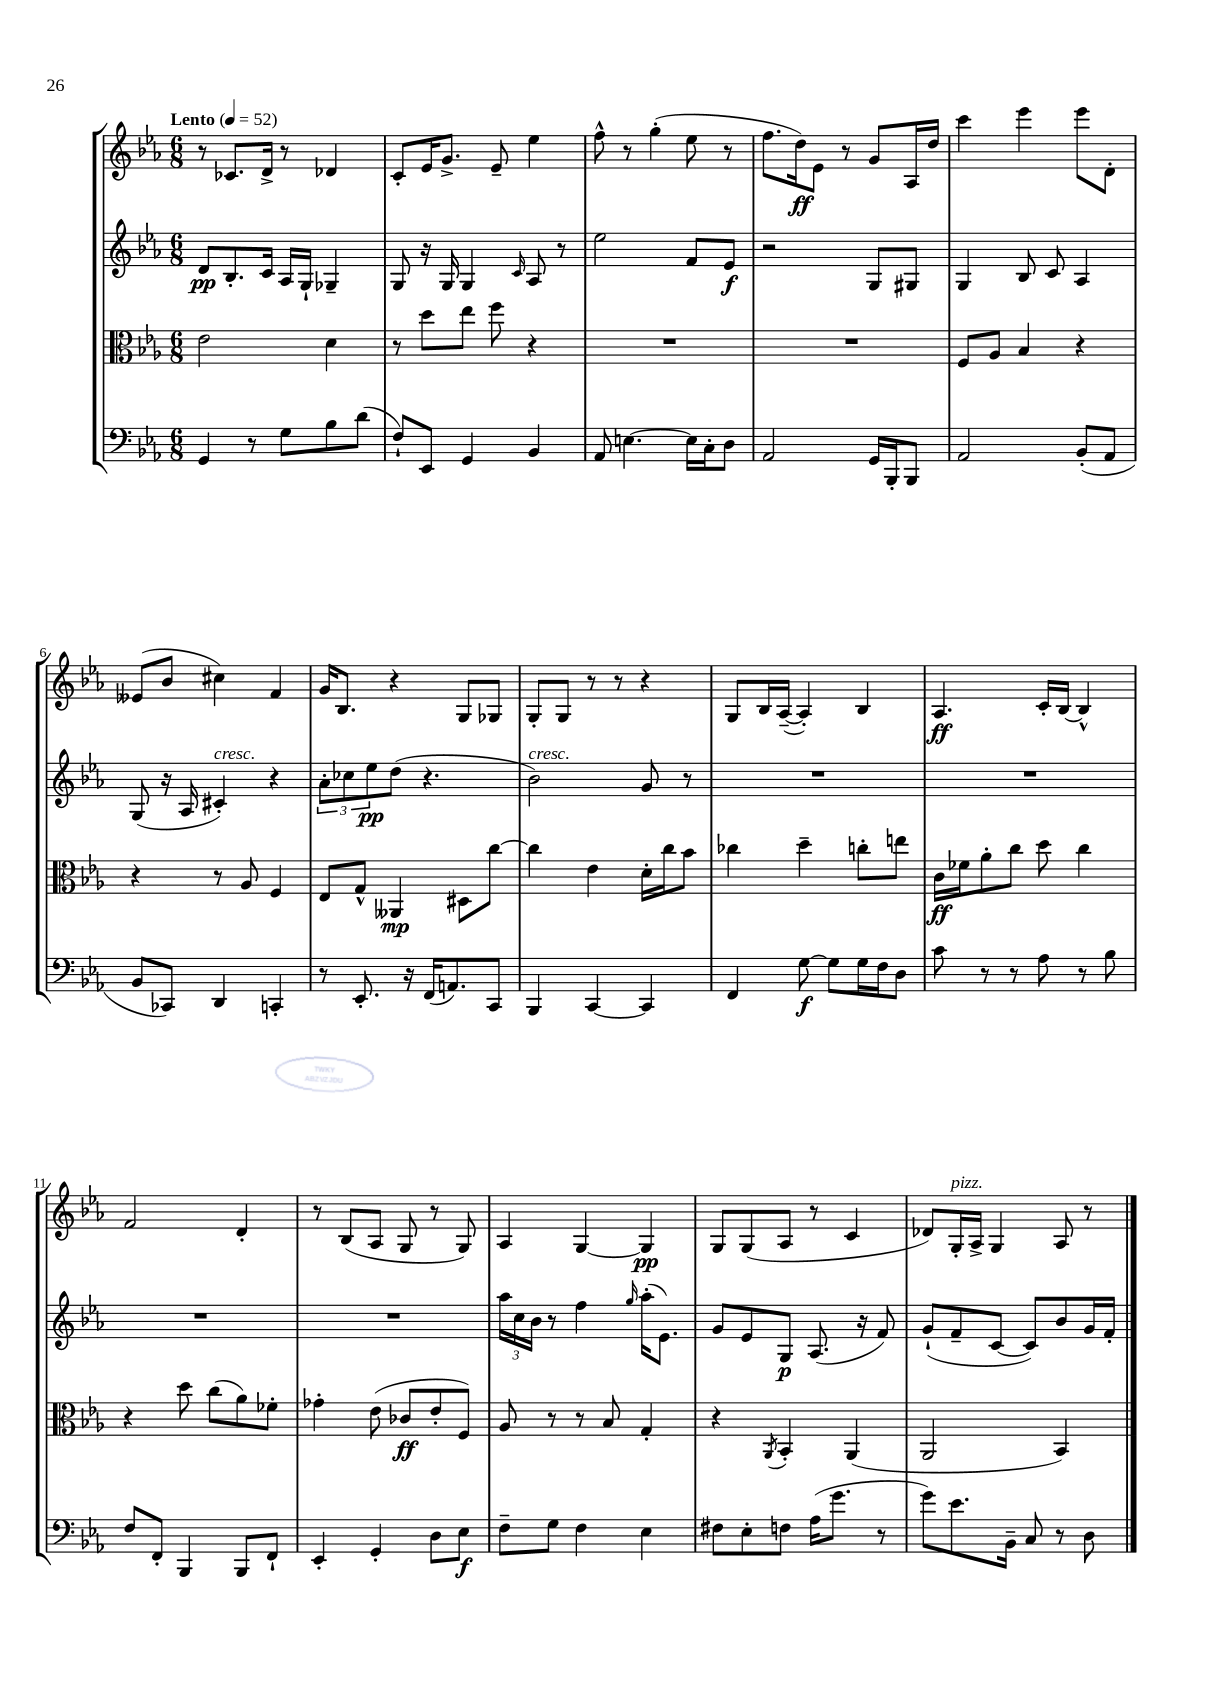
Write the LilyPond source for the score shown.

<<
\new StaffGroup <<
\new Staff = "s0" {
    \clef treble \key ees \major \numericTimeSignature \time 6/8 \tempo "Lento" 4 = 52
    r8 ces'8. d'16-> r8 des'4 |
    c'8-. ees'16 g'8.-> ees'8-- ees''4 |
    f''8-^ r8 g''4-.( ees''8 r8 |
    f''8. d''16\ff) ees'8 r8 g'8 aes16 d''16 |
    c'''4 ees'''4 ees'''8 d'8-. |
    eeses'8( bes'8 cis''4) f'4 |
    g'16 bes8. r4 g8 ges8 |
    g8-. g8 r8 r8 r4 |
    g8 bes16 aes16~--( aes4-.) bes4 |
    aes4.\ff c'16-. bes16~ bes4-^ |
    f'2 d'4-. |
    r8 bes8( aes8 g8 r8 g8) |
    aes4 g4~ g4\pp |
    g8 g8( aes8 r8 c'4 |
    des'8) g16-.^\markup { \italic "pizz." } aes16-> g4 aes8 r8 \bar "|." |
}
\new Staff = "s1" {
    \clef treble \key ees \major \numericTimeSignature \time 6/8
    d'8\pp bes8.-. c'16 aes16 g16-! ges4-- |
    g8 r16 g16 g4 \grace { c'16 } aes8 r8 |
    ees''2 f'8 ees'8\f |
    r2 g8 gis8 |
    g4 bes8 c'8 aes4 |
    g8( r16 aes16 cis'4-.^\markup { \italic "cresc." }) r4 |
    \tuplet 3/2 { aes'8-. ces''8 ees''8\pp } d''8( r4. |
    bes'2^\markup { \italic "cresc." }) g'8 r8 |
    R2. |
    R2. |
    R2. |
    R2. |
    \tuplet 3/2 { aes''16 c''16 bes'16 } r8 f''4 \grace { g''16 } aes''16-.( ees'8.) |
    g'8 ees'8 g8\p aes8.( r16 f'8) |
    g'8-!( f'8-- c'8~ c'8) bes'8 g'16 f'16-. \bar "|." |
}
\new Staff = "s2" {
    \clef alto \key ees \major \numericTimeSignature \time 6/8
    ees'2 d'4 |
    r8 d''8 ees''8 f''8 r4 |
    R2. |
    R2. |
    f8 aes8 bes4 r4 |
    r4 r8 aes8 f4 |
    ees8 g8-^ aeses,4\mp dis8 c''8~ |
    c''4 ees'4 d'16-. c''16 bes'8 |
    ces''4 d''4-- c''8-. e''8 |
    c'16\ff fes'16 aes'8-. c''8 d''8 c''4 |
    r4 d''8 c''8( aes'8) fes'8-. |
    ges'4-. ees'8( ces'8\ff ees'8-. f8) |
    aes8 r8 r8 bes8 g4-. |
    r4 \acciaccatura { aes,8 } bes,4-. aes,4( |
    aes,2 bes,4) \bar "|." |
}
\new Staff = "s3" {
    \clef bass \key ees \major \numericTimeSignature \time 6/8
    g,4 r8 g8 bes8 d'8( |
    f8-!) ees,8 g,4 bes,4 |
    aes,8 e4.~ e16 c16-. d8 |
    aes,2 g,16 bes,,16-. bes,,8 |
    aes,2 bes,8-.( aes,8 |
    bes,8 ces,8) d,4 c,4-. |
    r8 ees,8.-. r16 f,16( a,8.) c,8 |
    bes,,4 c,4~ c,4 |
    f,4 g8~\f g8 g16 f16 d8 |
    c'8 r8 r8 aes8 r8 bes8 |
    f8 f,8-. bes,,4 bes,,8 f,8-! |
    ees,4-. g,4-. d8 ees8\f |
    f8-- g8 f4 ees4 |
    fis8 ees8-. f8 aes16( g'8. r8 |
    g'8) ees'8. bes,16-- c8 r8 d8 \bar "|." |
}
>>
>>
